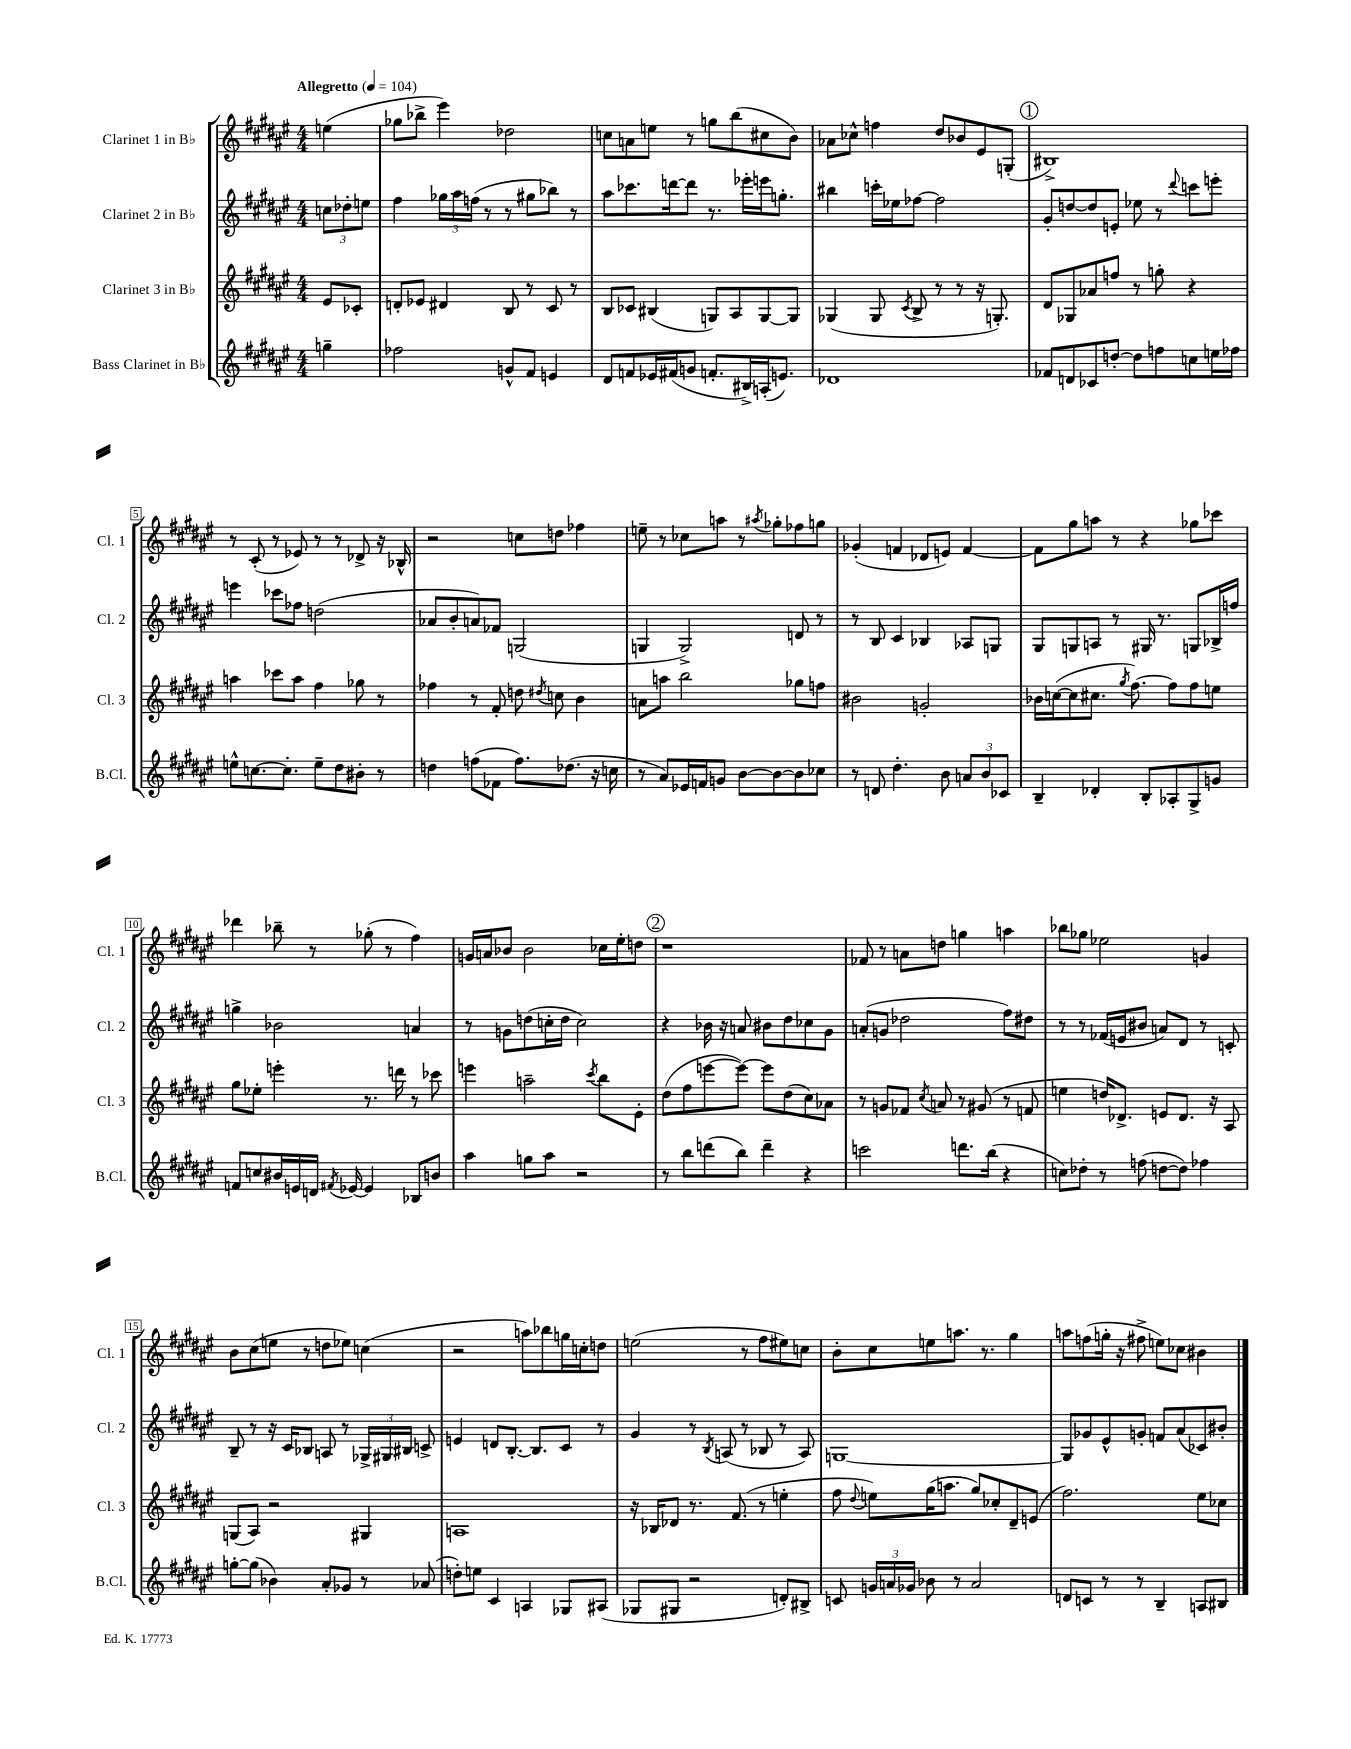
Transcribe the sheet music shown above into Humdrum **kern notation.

**kern	**kern	**kern	**kern
*staff4	*staff3	*staff2	*staff1
*clefG2	*clefG2	*clefG2	*clefG2
*k[f#c#g#d#a#e#]	*k[f#c#g#d#a#e#]	*k[f#c#g#d#a#e#]	*k[f#c#g#d#a#e#]
*M4/4	*M4/4	*M4/4	*M4/4
*MM104	*MM104	*MM104	*MM104
4gg~\	8e#/L	12cc\L	(4ee\
.	.	12dd-'\	.
.	8c-'/J	.	.
.	.	12ee\J	.
=	=	=	=
2ff-\	8d'/L	4ff#\	8gg-\L
.	8e-/J	.	8bb-^\J
.	4d#/	24gg-\LL	4eee#\)
.	.	24aa#\	.
.	.	(24ff\JJ	.
.	.	8r	.
8g^^/L	8B/	8r	2dd-\
8f#/J	8r	8gg#\L	.
4e/	8c#/	8bb-\J)	.
.	8r	8r	.
=	=	=	=
8d#/L	8B/L	8aa#\L	8cc\L
8f/	8c-/J	8.ccc-\	8a\
16e-/L	(4B#/	.	8ee\J
(16f#/J	.	[16ddd\k	.
8g/J	.	8ddd\]J	8r
8.f'/L	8G/L)	8.r	8gg\L
.	8A#/	.	(8bb\
16B#^/L)	.	16eee-'\LL	.
(16A'/J	[8G/	16eee\J	8cc#\
8.e/J)	.	8.gg'\J	.
.	8G/]J	.	8b\J)
=	=	=	=
1d-	(4G-/	4bb#\	8a-\L
.	.	.	8cc-^^\J
.	8G-/	16ccc'\LL	4ff\
.	.	16ee-\J	.
.	8qc#/	.	.
.	8B^/	[8ff-\J	.
.	8r	2ff-\]	8dd#/L
.	8r	.	8b-/
.	16r	.	8e#/
.	8.G'/)	.	.
.	.	.	(8G'/J
=	=	=	=
8f-/L	8d#/L	8g#'/L	1B#^)
8d/	8G-/	[8dd/	.
8c-/	8a-/	8dd/]	.
[8dd'/J	8ff/J	8e'/J	.
8dd\]L	8r	8ee-\	.
8ff\	8gg'\	8r	.
.	.	8qqddd#/	.
8cc\	4r	8ccc\L	.
16ee\L	.	8eee'\J	.
16ff-\JJ	.	.	.
=	=	=	=
8ee^^\L	4aa\	4eee\	8r
[8.cc\	.	.	(8c#'/
.	8ccc-\L	8ccc-\L	8r
8.cc'\]J	.	.	.
.	8aa\J	8ff-\J	8e-/)
8ee~\L	4ff#\	(2dd\	8r
8dd#\	.	.	8r
8b#'\J	8gg-\	.	8d-^/
8r	8r	.	16r
.	.	.	16B-^^/
=	=	=	=
4dd\	4ff-\	8a-/L	2r
.	.	8b'/	.
(8ff\L	8r	8a/)	.
8f-\J	8f#'/	8f-/J	.
8.ff\L)	8dd\	(2G/	8cc\L
.	8qdd#/	.	.
.	8cc\	.	8dd\J
(8.dd-\J	.	.	.
.	4b\	.	4ff-\
16r	.	.	.
16cc\	.	.	.
=	=	=	=
8r	8a\L	4G/	8ee~\
8a#/L)	8aa\J	.	8r
16e-/L	2bb\	2G^/)	8cc-\L
16f/J	.	.	.
8g/J	.	.	8aa\J
[8b\L	.	.	8r
.	.	.	8qaa#/
8b\_	.	.	8gg-'\L
8b\]	8gg-\L	8d/	8ff-\
8cc-\J	8ff\J	8r	8gg\J
=	=	=	=
8r	2b#\	8r	(4g-'/
8d/	.	8B/	.
4.dd#'\	.	4c#/	4f/
.	2g'/	4B-/	8d-/L
8b\	.	.	8e/J)
12a/L	.	8A-/L	[4f/
12b/	.	.	.
.	.	8G/J	.
12c-/J	.	.	.
=	=	=	=
4B~/	16b-\LL	8G#/L	8f\]L
.	([16cc\J	.	.
.	8cc\]	8G/	8gg#\
4d-'/	8.cc#\J	8A/J	8aa\J
.	.	8r	8r
.	8qgg#/	.	.
.	[8.ff#\)	.	.
8B'/L	.	16G#/	4r
.	.	8.r	.
8A-'/	8ff#\]L	.	.
8G#^/	8ff#\	8G/L	8gg-\L
8g/J	8ee\J	16B-^/L	8ccc-\J
.	.	16ff/JJ	.
=	=	=	=
8f/L	8gg#\L	4gg^\	4ddd-\
8cc/	8ee-'\J	.	.
16b#/L	4eee'\	2b-\	8bb-~\
16e/	.	.	.
16d/JJ	.	.	8r
8qf#/	.	.	.
[16e-/	.	.	.
4e-/]	8.r	.	(8gg-'\
.	.	.	8r
.	16ddd\	.	.
8B-/L	8r	4a/	4ff#\)
8b/J	8ccc-\	.	.
=	=	=	=
4aa#\	4eee\	8r	16g/LL
.	.	.	16a/J
.	.	8g\L	8b-/J
8gg\L	2aa~\	(8dd\	2b-\
8aa#\J	.	16cc'\L	.
.	.	16dd\JJ	.
2r	.	2cc\)	.
.	8qccc#/	.	.
.	8bb\L	.	16cc-\LL
.	.	.	16ee#'\J
.	8e#'\J	.	8dd\J
=	=	=	=
8r	(8dd#\L	4r	1r
8bb\L	8ff#\	.	.
(8ddd\	[8eee\	16b-\	.
.	.	16r	.
8bb\J)	8eee\_J)	8a/	.
4ddd~\	8eee\]L	8b#\L	.
.	(8dd#\	8dd#\	.
4r	8cc#\)	8cc-\	.
.	8a-\J	8g#\J	.
=	=	=	=
2ccc\	8r	(8a'/L	8f-/
.	8g/L	8g/J	8r
.	8f-/J	2dd-\	8a\L
.	8qcc#/	.	.
.	8a/	.	8dd\J
8.ddd\L	8r	.	4gg\
.	(8g#/	.	.
(16bb\Jk	.	.	.
4r	8r	8ff#\L)	4aa\
.	8f/	8dd#\J	.
=	=	=	=
8cc\L)	4ee\	8r	8bb-\L
8dd-'\J	.	8r	8gg-\J
8r	16dd/LK)	(16f-/LL	2ee-\
.	8.d-^/J	16e/J	.
(8ff\	.	8b#/J	.
[8dd\L	8e/L	8a/L)	.
8dd\]J)	8.d-/J	8d#/J	.
4ff-\	.	8r	4g/
.	16r	.	.
.	8A#/	8c'/	.
=	=	=	=
[8gg'\L	(8G/L	8B~/	8b\L
(8gg\]J	8A#/J)	8r	(8cc#\
4b-\)	2r	16r	8ee\J
.	.	16c#/LK	.
.	.	8B-/J	8r
8a#'/L	.	8A/	8dd\L
8g-/J	.	8r	8ee-\J)
8r	4G#/	24G-^/LL	(4cc\
.	.	24G#/	.
.	.	24B#/JJ	.
(8a-/	.	8c^/	.
=	=	=	=
8dd'\L)	1A	4e/	2r
8ee\J	.	.	.
4c#/	.	8d/L	.
.	.	[8.B'/J	.
4A/	.	.	8aa\L)
.	.	8.B/]L	.
.	.	.	8bb-\
8G-/L	.	8c#/J	16gg\L
.	.	.	16cc'\J
(8A#/J	.	8r	8dd\J
=	=	=	=
8G-/L	16r	4g#/	(2ee\
.	16B-/LK	.	.
8G#/J	8d-/J	.	.
2r	8.r	8r	.
.	.	8qB/	.
.	.	(8A/	.
.	(8.f#/	.	.
.	.	8r	8r
.	8r	8B-/	8ff#\L
8d'/L)	4ee'\	8r	8ee#\)
8B#^/J	.	8A/)	8cc\J
=	=	=	=
8c/	8ff#\	[1G	8b'\L
.	8qqdd#/	.	.
24g/LL	8ee\L)	.	8cc#\
24a/	.	.	.
24g-/JJ	.	.	.
8b-\	(16gg#\K	.	8ee\
.	8.aa\J	.	.
8r	.	.	8.aa\J
2a/	8gg#/L)	.	.
.	.	.	8.r
.	8cc-'/	.	.
.	8d#~/	.	4gg#\
.	(8e/J	.	.
=	=	=	=
8d/L	2.ff#\)	8G/]L	8aa\L
8c/J	.	8g-/	(8ff\
8r	.	8e#^^/	16gg'\Jk
.	.	.	16r
8r	.	8g'/J	8ff#^\
4B~/	.	8f/L	8ee\L)
.	.	(8a#/	8cc-\J
8A/L	8ee#\L	8c-/)	4b#\
8B#/J	8cc-\J	8b#'/J	.
==	==	==	==
*-	*-	*-	*-
